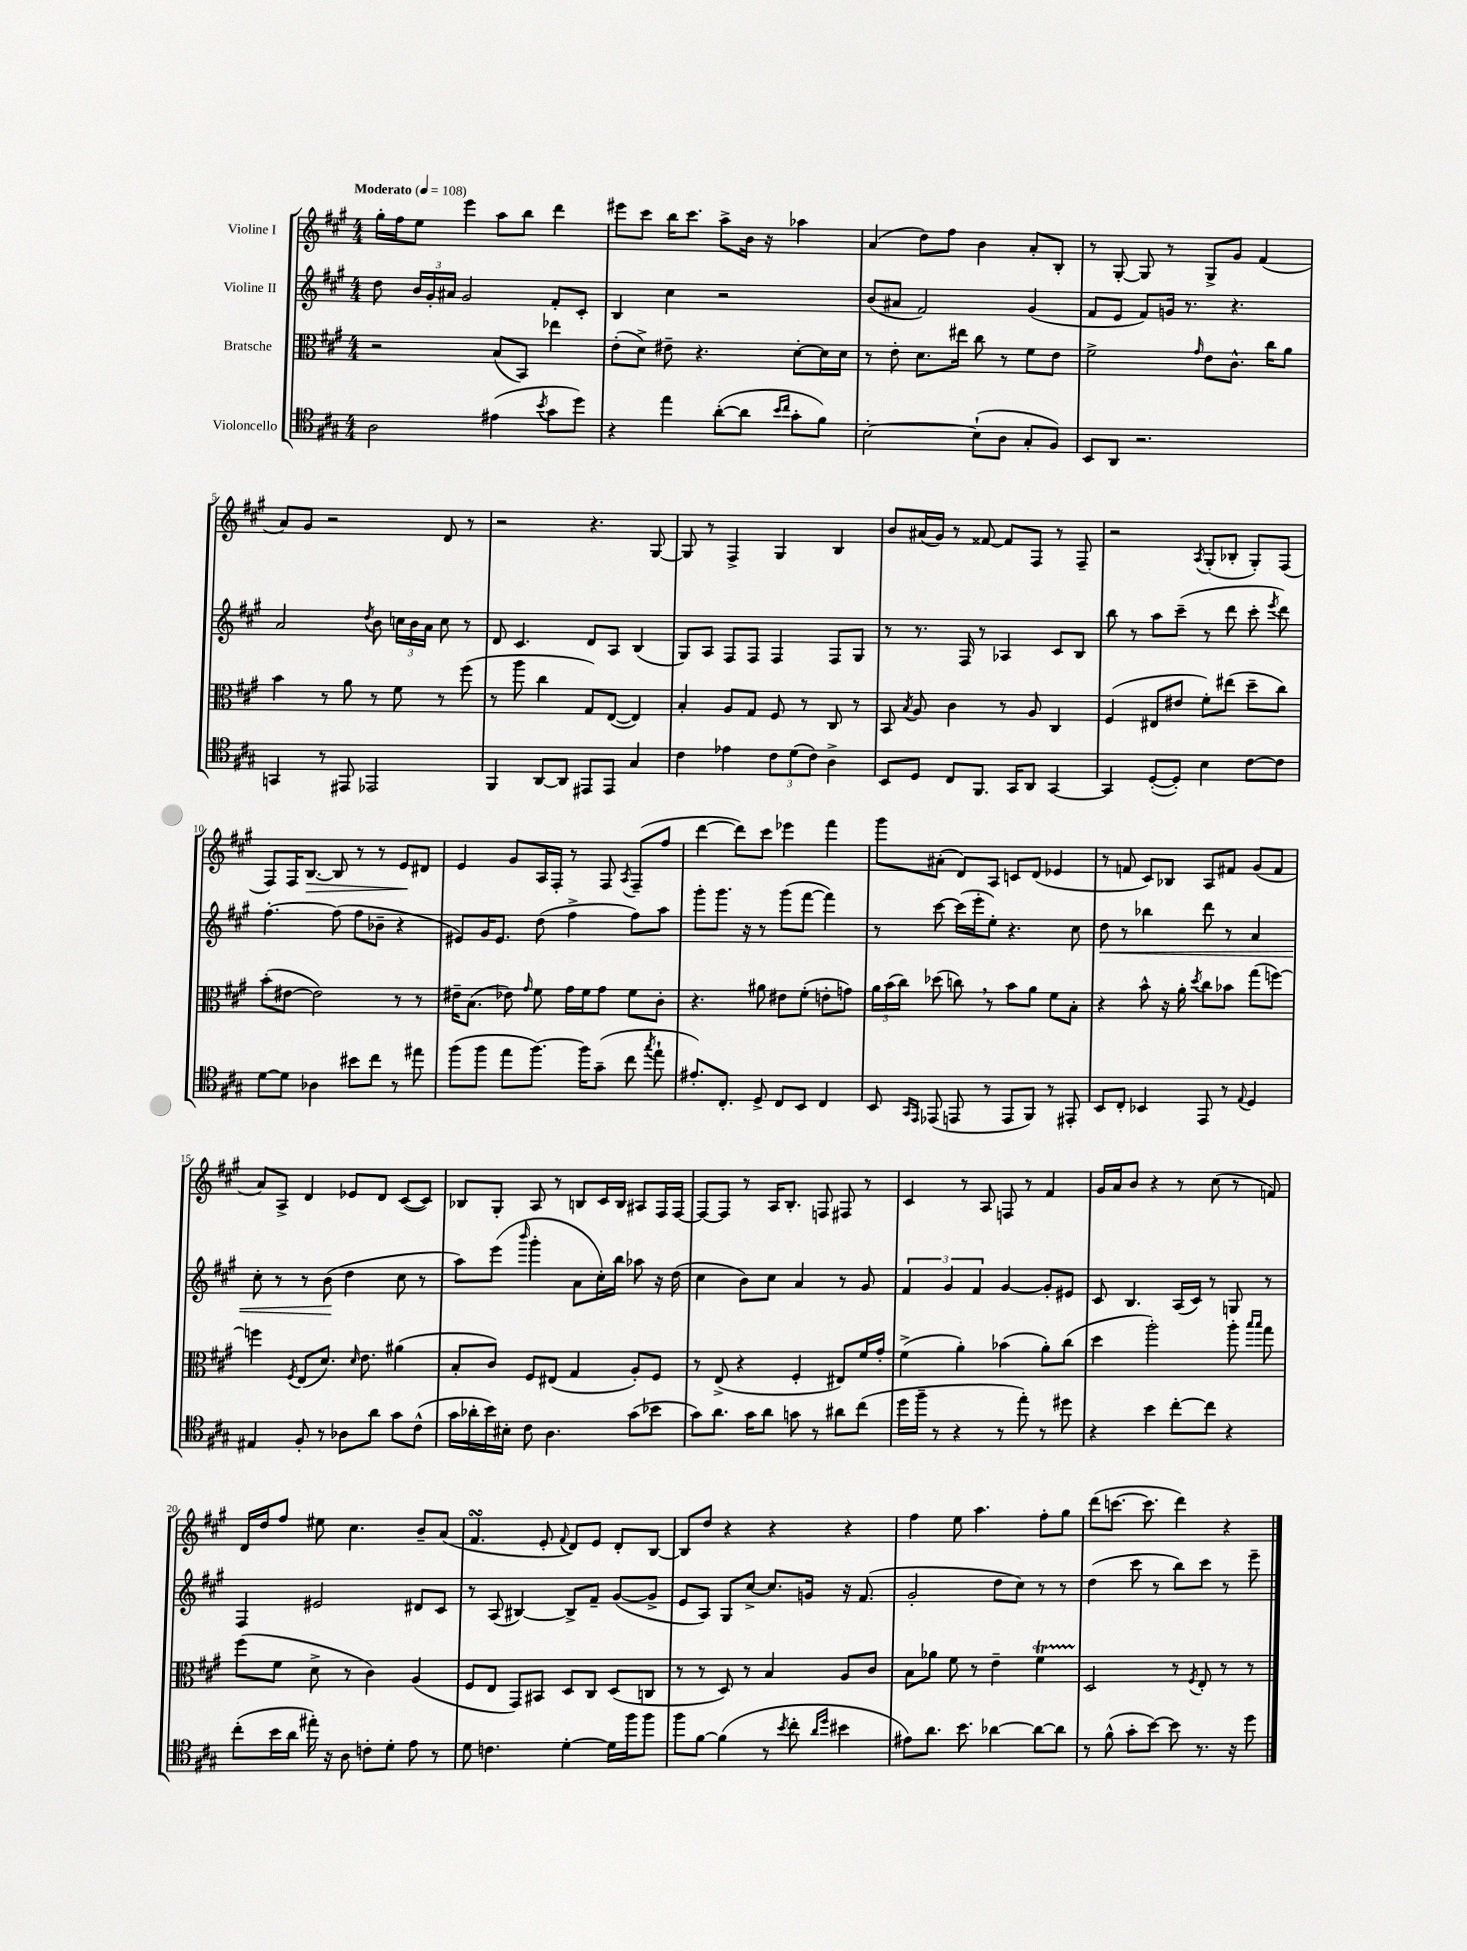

**kern	**kern	**kern	**kern
*staff4	*staff3	*staff2	*staff1
*clefC4	*clefC3	*clefG2	*clefG2
*k[f#c#g#]	*k[f#c#g#]	*k[f#c#g#]	*k[f#c#g#]
*M4/4	*M4/4	*M4/4	*M4/4
*MM108	*MM108	*MM108	*MM108
2A	2r	8dd	16gg#'
.	.	.	16ff#
.	.	24b	8ee
.	.	24g#'	.
.	.	24a#	.
.	.	2g#	4eee
(4e#	(8B	.	8aa
.	8BB)	.	8bb
8qb	.	.	.
8g#	4ee-	8f#'	4ddd
8dd)	.	8c#'	.
=	=	=	=
4r	(8e'	4B	8eee#
.	8d^)	.	8ccc#
4ee	8e#~	4cc#	16bb
.	.	.	8.ccc#
.	4.r	.	.
([8a'	.	2r	8aa^
8a]	.	.	16b
.	.	.	16r
16qqb	.	.	.
16qqcc#	.	.	.
8g#'	[8d'	.	4aa-
8f#)	16d]	.	.
.	16d	.	.
=	=	=	=
[2B'	8r	(8b	(4a
.	8e'	8a#	.
.	8.d	2f#)	8dd)
.	.	.	8ff#
.	16ee#	.	.
(8B`]	8cc#	.	4b
8A	8r	.	.
8G#'	8f#	(4g#	8a'
8F#)	8e	.	8B'
=	=	=	=
8BB	2f#^	8f#	8r
8AA	.	8e	[8G#'
2.r	.	8f#)	8G#]
.	.	16g	8r
.	.	8.r	.
.	16qqg#	.	.
.	8e	.	8G#^
.	8.c#^^	4.r	8g#
.	.	.	(4f#
.	16cc#	.	.
.	8a	.	.
=	=	=	=
4GG	4b	2a	8a)
.	.	.	8g#
8r	8r	.	2r
8EE#	8a	.	.
.	.	8qdd	.
2EE-	8r	8b	.
.	8f#	24cc	.
.	.	24b	.
.	.	24a	.
.	8r	8cc	8d
.	(8ff#	8r	8r
=	=	=	=
4FF#	8r	8d	2r
.	8aa	4.c#	.
[8AA	4cc#	.	.
8AA]	.	.	.
8EE#	8G#)	8d	4.r
8EE#	([8E	8A	.
4G#	4E])	(4B	.
.	.	.	[8G#
=	=	=	=
4c#	4B'	8G#)	8G#]
.	.	8A	8r
4e-	8A	8F#	4F#^
.	8G#	8F#	.
12c#	8F#	4F#	4G#
(12d	.	.	.
.	8r	.	.
12c#)	.	.	.
4A^	8C#	8F#	4B
.	8r	8G#	.
=	=	=	=
8BB	8BB	8r	8b
.	8qB	.	.
8D	8A	8.r	(16a#
.	.	.	16g#)
8C#	4c#	.	8r
.	.	16F#	.
8.FF#	.	8r	[8f##
.	8r	4A-	8f##]
16GG#	.	.	.
8AA	8A	.	8F#
[4GG#	4C#	8c#	8r
.	.	8B	8F#~
=	=	=	=
4GG#]	(4F#	8bb	2r
.	.	8r	.
([8D'	8E#	8aa	.
8D'])	8e#	(8ccc#~	.
.	.	.	8qA
4B	8f#')	8r	(8G#'
.	(8ee#	8ddd	8B-'
[8c#	8dd~	8ccc#'	8G#')
.	.	8qeee	.
8c#]	8cc#)	8ddd)	(8F#
=	=	=	=
[8d	(8b'	[4.ff#'	8F#)
8d]	[8e#	.	16F#
.	.	.	[8.B
4A-	2e#])	.	.
.	.	(8ff#]	8B]
8b#	.	8ff#	8r
8cc#	.	8b-~	8r
8r	8r	4r	8e
8ee#	8r	.	8d#
=	=	=	=
(8ff#	16e#~	8e#)	4e
.	(8.B	.	.
8ff#	.	16g#	.
.	.	8.e#	.
8ee	8e-)	.	8g#
.	16qqg#	.	.
[8.ff#)	8f#	(8dd	16A
.	.	.	16F#'
.	16g#	4ff#^	8r
16ff#]	16f#	.	.
(8g#~	8g#	.	8F#
.	.	.	8qA
8cc#	8f#	8ff#)	(8F#~
8qgg#	.	.	.
8ee`	8c#'	8aa	8ff#
=	=	=	=
8.e#')	4.r	8ggg#'	[4ddd
.	.	8.ggg#	.
8.C#'	.	.	.
.	.	.	8ddd])
.	.	16r	.
8D^	8a#	8r	8ccc#
8C#	8e#	(8ggg#	4eee-
8BB	(8f#'	[8fff#	.
4C#	8e'	4fff#])	4fff#
.	8g)	.	.
=	=	=	=
8BB	24a	8r	8ggg#
.	(24b	.	.
.	24cc#)	.	.
16qqGG#	.	.	.
16qqEE	.	.	.
(8EE-	(8dd-	[8ccc#	(8a#'
8EE	8cc)	(16ccc#]	8d)
.	.	16eee'	.
8r	8r	8ee')	8A
8EE	8b	4.r	8c
8FF#)	8a	.	(8d
8r	8f#	.	4e-
8EE#'	8B'	8cc#	.
=	=	=	=
8BB	4r	8dd	8r
8C#'	.	8r	8f
4BB-	8b^^	4bb-	8c#)
.	16r	.	8B-
.	16a'	.	.
.	8qdd	.	.
8EE	8cc#	8ddd	8A
8r	8b-	8r	8f#
8qqE	.	.	.
4D	(8gg#	4a	(8g#
.	[8ff)	.	8f#
=	=	=	=
4E#	4ff]	8cc#'	8a)
.	.	8r	8A^
.	8qF#	.	.
8F#'	(8E	8r	4d
8r	8.d)	(8b	.
8A-	.	4dd	8e-
.	16qqd	.	.
.	8.e	.	.
8a	.	.	8d
8g#	(4a#	8cc#	([8c#
(8c#^^	.	8r	8c#])
=	=	=	=
16g#	8B'	8aa)	8B-
16a-'	.	.	.
16b)	8c#)	(8eee	8G#'
16B#'	.	.	.
.	.	16qqbbb	.
8c#	8F#	4ggg#'	8A
4.A	(8E#	.	8r
.	4G#	8a	8B
.	.	16cc#')	16c#
.	.	16bb	16B
(8g#	8A')	8aa-	8A#
8b-	8F#	16r	16F#
.	.	(16dd	[16F#
=	=	=	=
8g#)	8r	4cc#	8F#_
8.a	(8E^	.	8F#]
.	4r	8b)	8r
16g#	.	.	.
8a	.	8cc#	16A
.	.	.	8.B'
8g	4F#'	4a	.
8r	.	.	8F
8a#	8E#)	8r	8F#
(8cc#	16f#	8g#	8r
.	16g#'	.	.
=	=	=	=
16dd	(4f#^	6f#	4c#
16ff#~	.	.	.
8r	.	.	.
.	.	6g#	.
4r	4a')	.	8r
.	.	6f#	.
.	.	.	8A
8r	(4b-	[4g#	8F
8ee')	.	.	8r
8r	8a')	8g#']	4f#
8dd#	(8cc#	8e#	.
=	=	=	=
4r	4dd	8c#	16g#
.	.	.	16a
.	.	4.B	8b
4b	2aa')	.	4r
[8cc#'	.	(16A	8r
.	.	16c#)	.
8cc#]	.	8r	(8cc#
4r	8aa'	8G	8r
.	16qqbb	.	.
.	16qqbb	.	.
.	8gg#	8r	8f)
=	=	=	=
(8cc#'	(8ff#	4F#	16d
.	.	.	16dd
16b	8f#	.	8ff#
16a	.	.	.
16ee#')	8d^	2e#	8ee#
16r	.	.	.
8A	8r	.	4.cc#
8c'	4c#)	.	.
8d'	.	.	.
8e	(4A	8d#	8b~
8r	.	8c#	(8a
=	=	=	=
8d	8F#	8r	4.f#
4.c	8E	(8A	.
.	8GG#)	[4B#)	.
.	8BB#	.	8e'
.	.	.	8qqf#
[4d'	8D	8B#^]	8d)
.	8C#	8f#~	8e
16d]	(8D	([8g#	8d'
16ff#	.	.	.
8ff#	8C	8g#^]	[8B
=	=	=	=
8ff#	8r	8e	8B]
[8f#	8r	8A)	8dd
(4f#]	8D)	8G#	4r
.	8r	[8cc#^	.
8r	4B	8.cc#]	4r
8qb	.	.	.
8cc#'	.	.	.
.	.	16g	.
16qqa	.	.	.
16qqdd	.	.	.
4b#	8A	16r	4r
.	.	(8.f#	.
.	8c#	.	.
=	=	=	=
8e#)	8B	2g#'	4ff#
8.a	8a-	.	.
.	8f#	.	8ee
8.b	.	.	.
.	8r	.	4.aa
[4a-	4e~	8dd	.
.	.	8cc#)	.
8a-_	4f#	8r	8ff#'
8a-]	.	8r	8gg#
=	=	=	=
8r	2D	(4dd	(8ddd
(8f#^^	.	.	[8.ccc
8g#'	.	8ccc#	.
.	.	.	8.ccc]
[8b)	.	8r	.
8b]	8r	8bb)	4ddd)
.	8qF#	.	.
8.r	8E'	8ccc#	.
.	8r	8r	4r
16r	.	.	.
8dd	8r	8eee~	.
==	==	==	==
*-	*-	*-	*-
